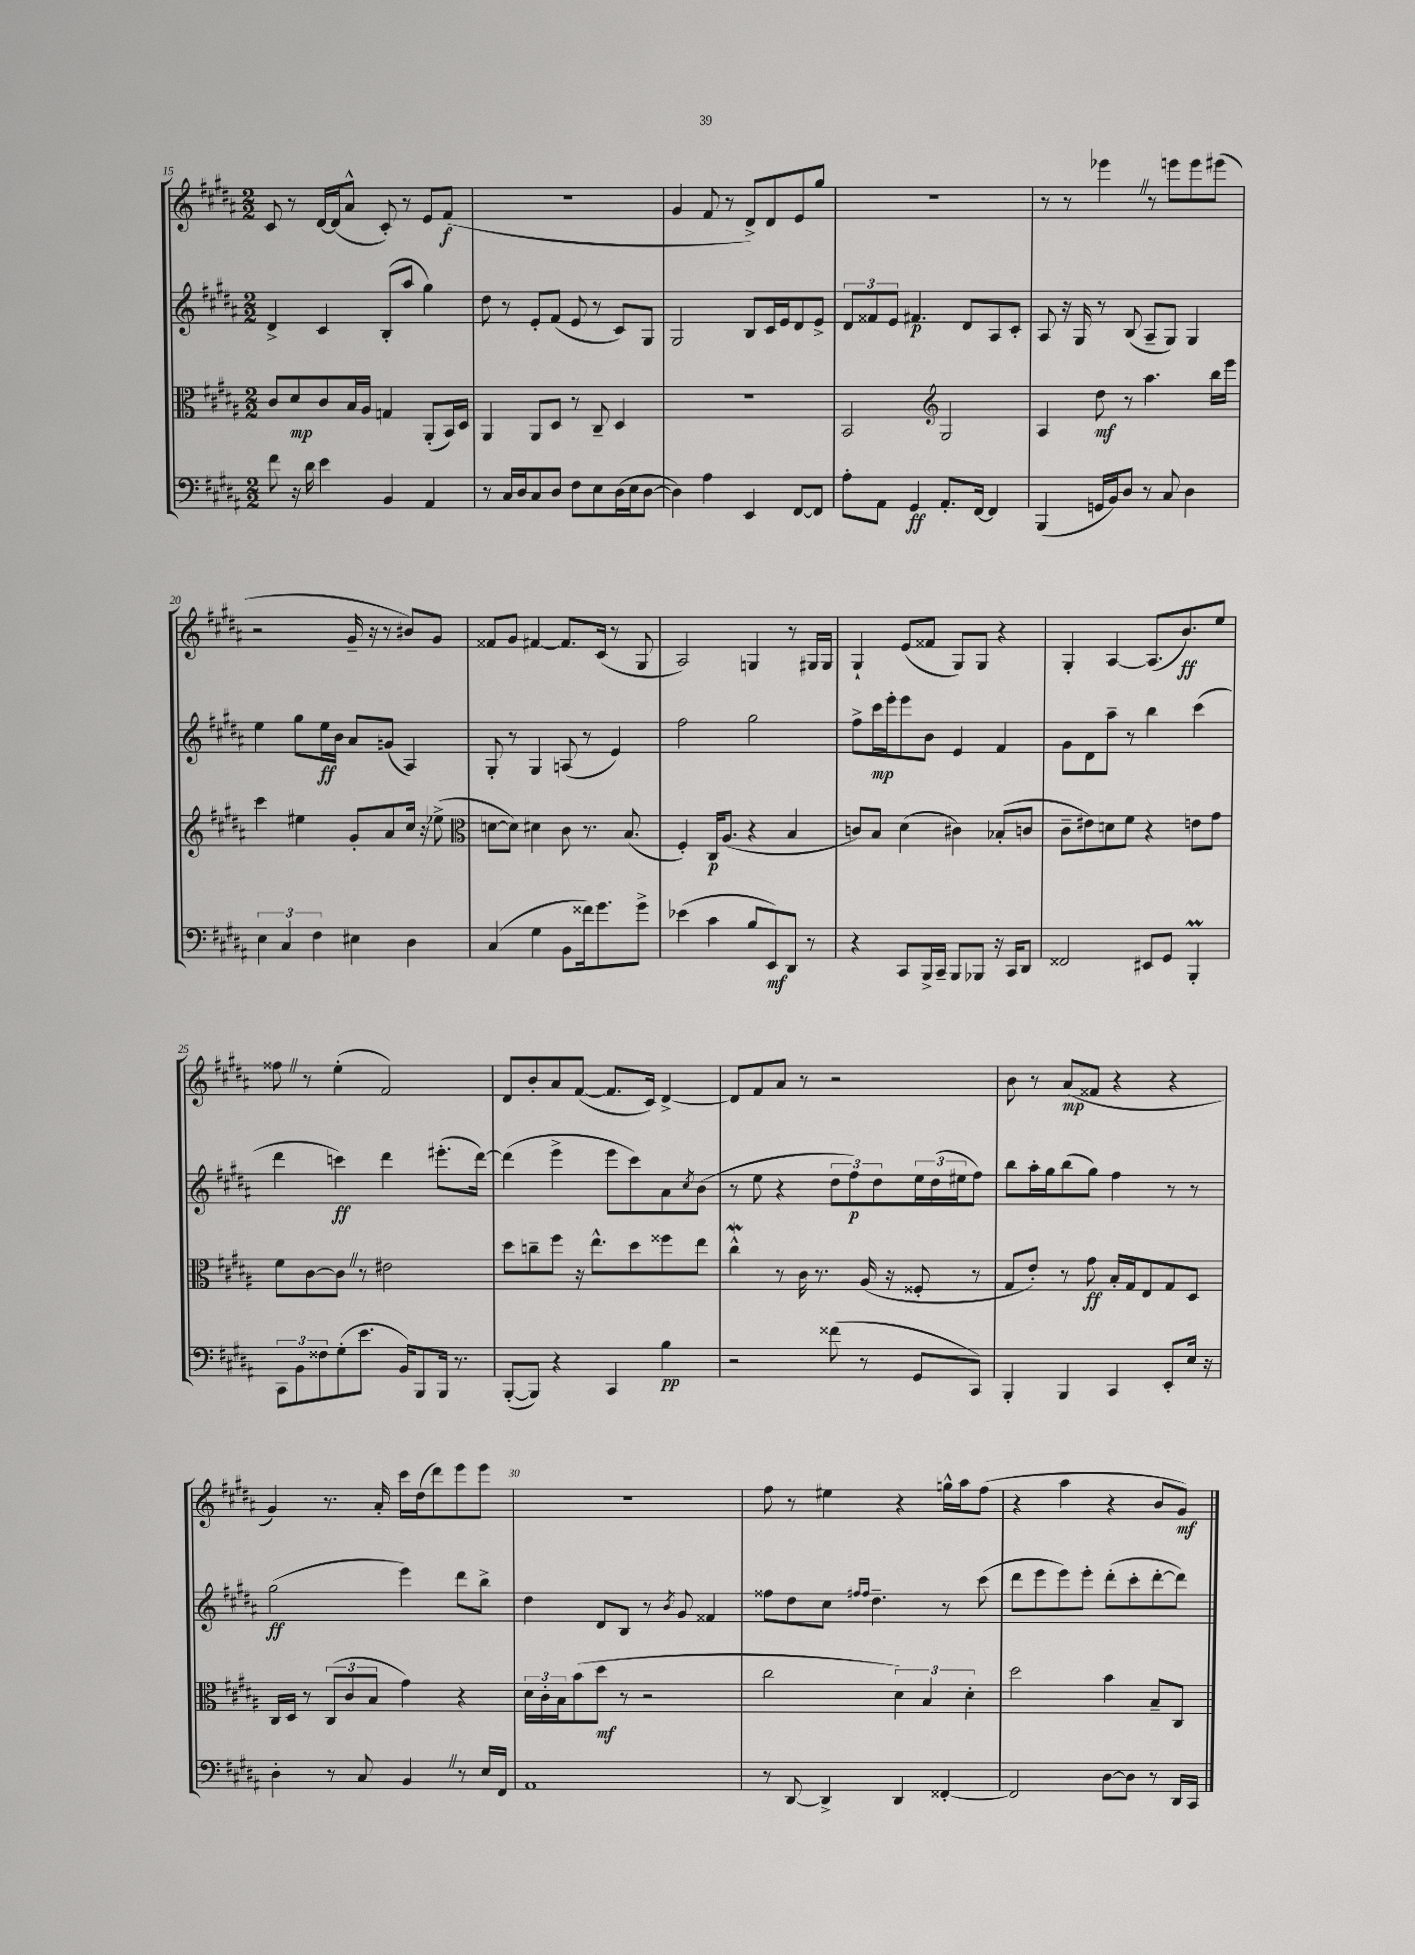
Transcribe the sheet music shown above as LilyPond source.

<<
\new StaffGroup <<
\new Staff = "s0" {
    \clef treble \key b \major \numericTimeSignature \time 2/2
    cis'8 r8 dis'16~ dis'16( ais'8-^ cis'8-.) r8 e'8 fis'8\f( |
    R1 |
    gis'4 fis'8 r8 dis'8->) dis'8 e'8 gis''8 |
    R1 |
    r8 r8 ees'''4 \once \override BreathingSign.text = \markup { \musicglyph "scripts.caesura.straight" } \breathe r8 e'''8 e'''8 eis'''8( |
    r2 gis'16-- r16 r8 bis'8) gis'8 |
    fisis'8 gis'8 fis'4~ fis'8. cis'16( r8 gis8 |
    ais2) g4 r8 gis16 gis16 |
    gis4-! e'8( fisis'8 gis8) gis8 r4 |
    gis4-. ais4~ ais8.( b'8.\ff) e''8 |
    fisis''8 \once \override BreathingSign.text = \markup { \musicglyph "scripts.caesura.straight" } \breathe r8 e''4-.( fis'2) |
    dis'8 b'8-. ais'8 fis'8~( fis'8. cis'16) dis'4~-> |
    dis'8 fis'8 ais'8 r8 r2 |
    b'8 r8 ais'8\mp( fisis'8 r4 r4 |
    gis'4) r8. ais'16-. cis'''16 dis''16( dis'''8) e'''8 e'''8 |
    r1 |
    fis''8 r8 eis''4 r4 g''16-^ ais''16 fis''8( |
    r4 ais''4 r4 b'8 gis'8\mf) \bar "|." |
}
\new Staff = "s1" {
    \clef treble \key b \major \numericTimeSignature \time 2/2
    dis'4-> cis'4 b8-.( ais''8 gis''4) |
    dis''8 r8 e'8-. fis'8( e'8 r8 cis'8) gis8 |
    gis2 b8 cis'16 e'16 dis'8 e'8-> |
    \tuplet 3/2 { dis'8 fisis'8 e'8 } fis'4.\p dis'8 ais8 cis'8-. |
    ais8 r16 gis16 r8 b8( ais8-- gis8) gis4 |
    e''4 gis''8 e''16\ff b'16 ais'8 g'8( ais4) |
    gis8-. r8 gis4 a8( r8 e'4) |
    fis''2 gis''2 |
    fis''8-> cis'''16\mp e'''16-. e'''8 b'8 e'4 fis'4 |
    gis'8 dis'8 ais''8-- r8 b''4 cis'''4( |
    dis'''4 c'''4\ff) dis'''4 eis'''8.-.( dis'''16~) |
    dis'''4( e'''4-> e'''8 cis'''8) ais'8 \acciaccatura { cis''8 } b'8( |
    r8 e''8 r4 \tuplet 3/2 { dis''8 fis''8\p) dis''8 } \tuplet 3/2 { e''16 dis''16( eis''16 } fis''8) |
    b''8 ais''16-. gis''16 b''8( gis''8) fis''4 r8 r8 |
    gis''2\ff( e'''4) dis'''8 b''8-> |
    dis''4 dis'8 b8 r8 \acciaccatura { b'8 } gis'8 fisis'4 |
    fisis''8 dis''8 cis''8 \grace { fis''16 fis''16 } dis''4.-- r8 cis'''8( |
    dis'''8 e'''8 e'''8) e'''8-. dis'''8-.( cis'''8-. dis'''8~-. dis'''8) \bar "|." |
}
\new Staff = "s2" {
    \clef alto \key b \major \numericTimeSignature \time 2/2
    cis'8 dis'8\mp cis'8 b16 ais16 g4 ais,8-.( b,16) dis16 |
    ais,4 ais,8 dis8 r8 cis8-- dis4 |
    r1 |
    b,2 \clef treble gis2 |
    ais4 dis''8\mf r8 ais''4. b''16 e'''16 |
    cis'''4 eis''4 gis'8-. ais'8 cis''16 r16 ees''8->( |
    \clef alto d'8~ d'8) dis'4 cis'8 r8. b8.( |
    fis4-.) cis16\p ais8.( r4 b4 |
    c'8) b8 dis'4( cis'4) bes8-.( c'8 |
    cis'8-- eis'8) d'8 fis'8 r4 e'8 gis'8 |
    fis'8 cis'8~ cis'8 \once \override BreathingSign.text = \markup { \musicglyph "scripts.caesura.straight" } \breathe r8 eis'2 |
    dis''8 c''8-- fis''8 r16 e''8.-^ dis''8 fisis''8 e''8 |
    cis''4-^\mordent r8 cis'16 r8. ais16( r16 fisis8-. r8 |
    gis8 e'8-.) r8 gis'8\ff b16-. gis16 e8 gis8 dis8 |
    cis16 dis16 r8 \tuplet 3/2 { cis8( cis'8 b8 } gis'4) r4 |
    \tuplet 3/2 { dis'16 cis'16-. b16 } b'8( dis''8\mf r8 r2 |
    cis''2 \tuplet 3/2 { dis'4) b4 dis'4-. } |
    dis''2 b'4 b8-- cis8 \bar "|." |
}
\new Staff = "s3" {
    \clef bass \key b \major \numericTimeSignature \time 2/2
    fis'8 r16 dis'16 e'4 b,4 ais,4 |
    r8 cis16 dis16 cis8 dis8 fis8 e8 dis16( e16 dis8~ |
    dis4) ais4 e,4 fis,8~ fis,8 |
    ais8-. ais,8 gis,4\ff ais,8.-. fis,16~ fis,4 |
    b,,4( g,16 b,16) dis8 r8 cis8 dis4 |
    \tuplet 3/2 { e4 cis4 fis4 } eis4 dis4 |
    cis4( gis4 b,8 fisis'16) gis'8. gis'8-> |
    ees'4( cis'4 b8 e,8\mf) dis,8 r8 |
    r4 cis,8 b,,16-> cis,16-- b,,8 bes,,8 r16 cis,16 dis,8 |
    fisis,2 eis,8 gis,8 b,,4-.\prall |
    \tuplet 3/2 { cis,8 b,8 fisis8 } gis8-.( e'8. b,16) b,,8 b,,16 r8. |
    b,,8~-.( b,,8) r4 cis,4 b4\pp |
    r2 fisis'8( r8 gis,8 cis,8) |
    b,,4-. b,,4 cis,4 e,8-. e16 r16 |
    dis4-. r8 cis8 b,4 \once \override BreathingSign.text = \markup { \musicglyph "scripts.caesura.straight" } \breathe r8 e16 fis,16 |
    ais,1 |
    r8 dis,8~ dis,4-> dis,4 fisis,4~-. |
    fisis,2 dis8~ dis8 r8 dis,16 cis,16 \bar "|." |
}
>>
>>
\layout { \context { \Score currentBarNumber = #15 \override BarNumber.break-visibility = ##(#f #t #t) barNumberVisibility = #(every-nth-bar-number-visible 5) } }
